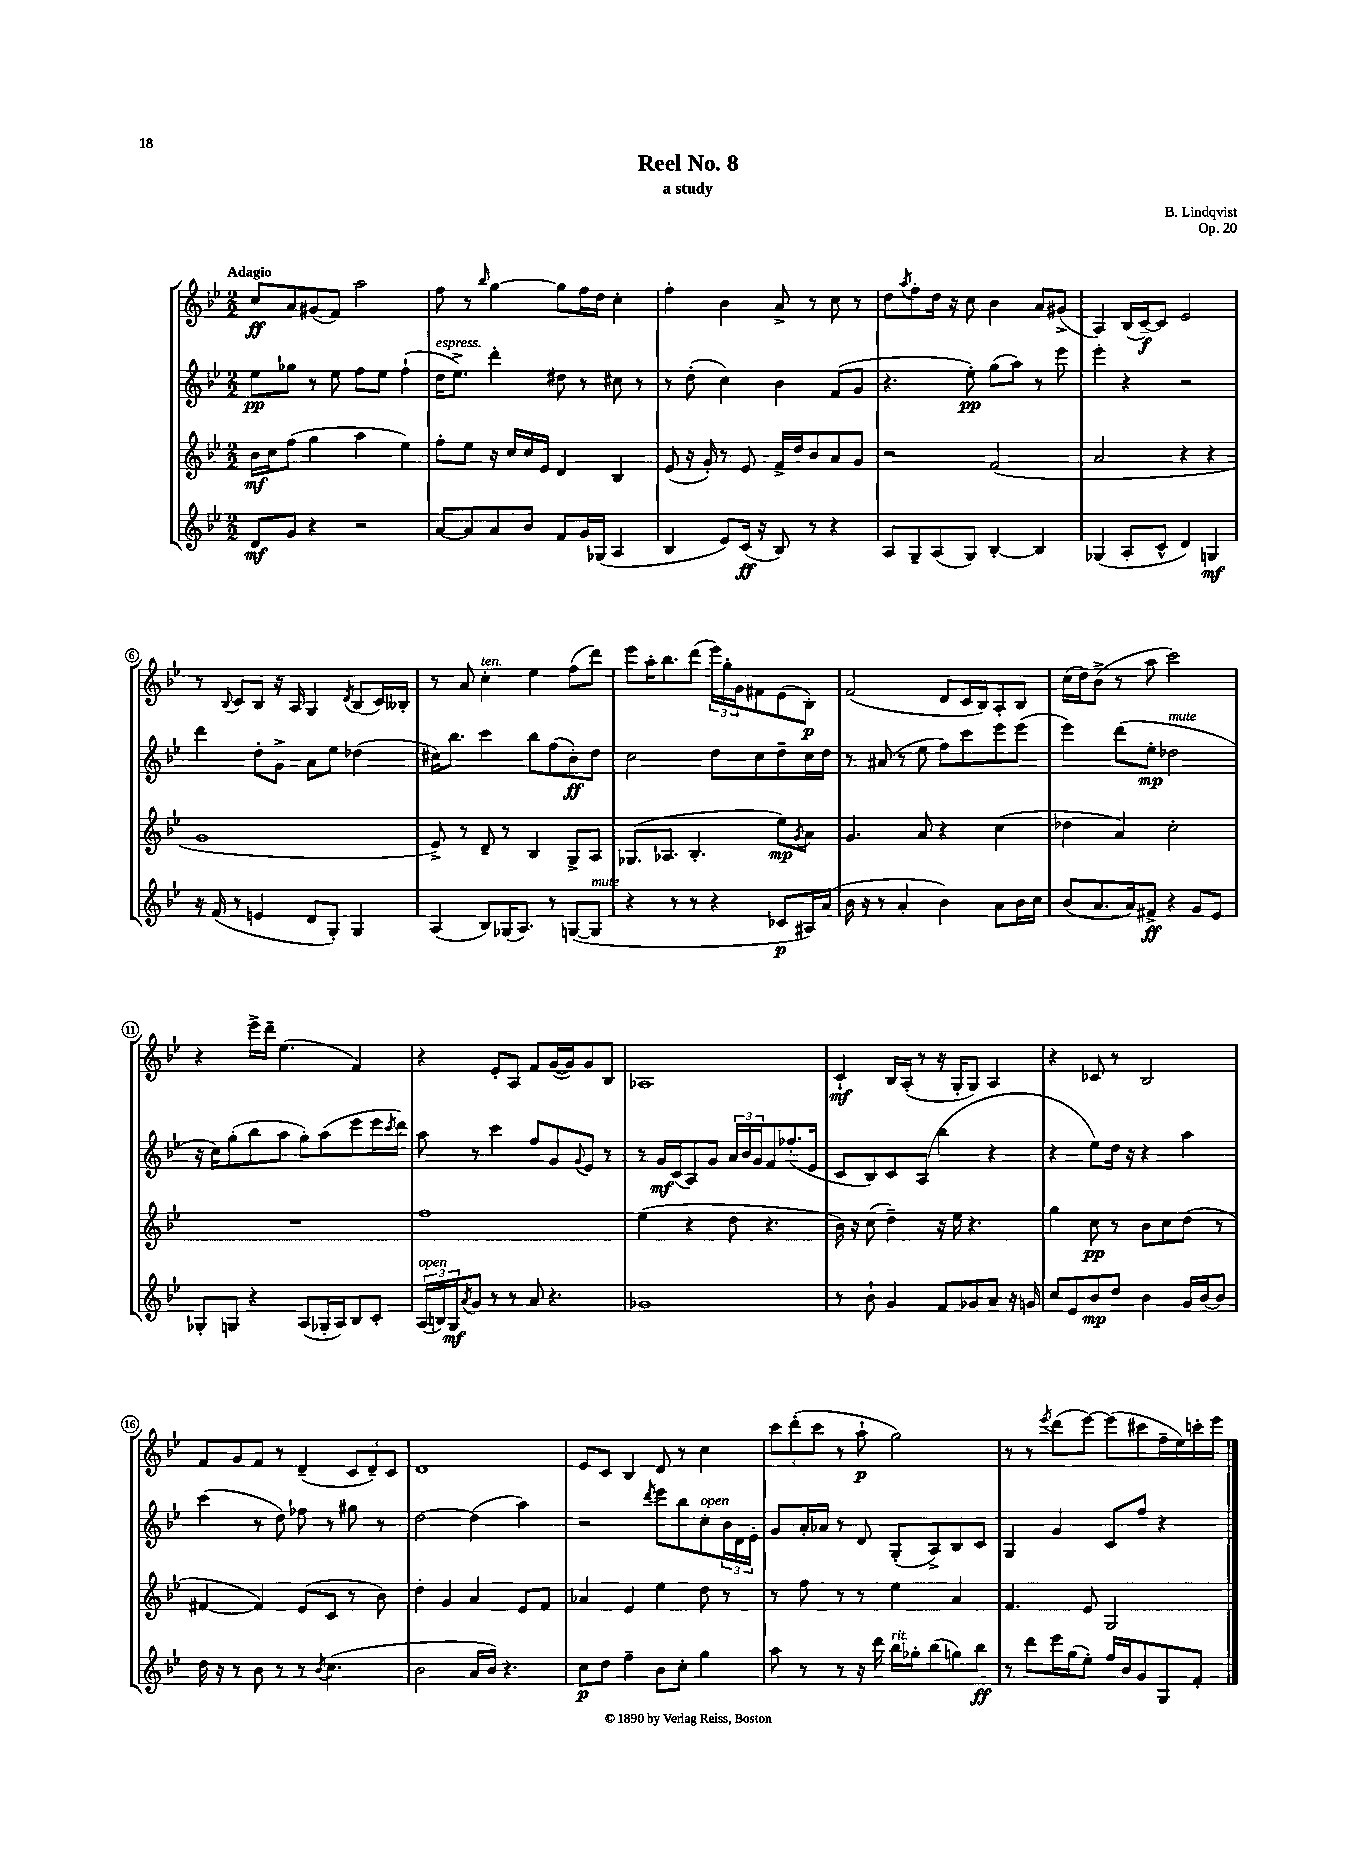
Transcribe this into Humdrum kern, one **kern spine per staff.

**kern	**dynam	**kern	**dynam	**kern	**dynam	**kern	**dynam
*part4	*part4	*part3	*part3	*part2	*part2	*part1	*part1
*staff4	*staff4	*staff3	*staff3	*staff2	*staff2	*staff1	*staff1
*clefG2	*	*clefG2	*	*clefG2	*	*clefG2	*
*k[b-e-]	*	*k[b-e-]	*	*k[b-e-]	*	*k[b-e-]	*
*M2/2	*	*M2/2	*	*M2/2	*	*M2/2	*
=1	=1	=1	=1	=1	=1	=1	=1
!	!	!	!	!	!	!LO:TX:a:B:t=Adagio	!
8d/L	mf	16b-\LL	mf	8ee-\L	pp	8cc/L	ff
.	.	16cc\J	.	.	.	.	.
8g/J	.	(8ff\J	.	8gg-X\J	.	8a/	.
4r	.	4gg\	.	8r	.	(8g#X/	.
.	.	.	.	8ee-\	.	8f/J)	.
2r	.	4aa\	.	8ff\L	.	2aa\	.
.	.	.	.	8ee-\J	.	.	.
.	.	4ee-\)	.	(4ff`\	.	.	.
=2	=2	=2	=2	=2	=2	=2	=2
!	!	!	!	!LO:TX:a:i:t=espress.	!	!	!
[8a/L	.	8ff'\L	.	16dd\KL	.	8ff\	.
.	.	.	.	8.ee-^\J)	.	.	.
8a/]	.	8ee-\J	.	.	.	8r	.
.	.	.	.	.	.	16qqbb-/	.
8a/	.	16r	.	4ddd'\	.	[4gg\	.
.	.	16cc/LL	.	.	.	.	.
8b-/J	.	16cc/	.	.	.	.	.
.	.	16e-/JJ	.	.	.	.	.
8f/L	.	4d/	.	8dd#X\	.	8gg\L]	.
16g/L	.	.	.	8r	.	16ff\L	.
(16G-X/JJ	.	.	.	.	.	16dd\JJ	.
4A/	.	4B-/	.	8cc#X\	.	4cc'\	.
.	.	.	.	8r	.	.	.
=3	=3	=3	=3	=3	=3	=3	=3
4B-/	.	(8e-/	.	8r	.	4ff'\	.
.	.	16r	.	(8dd'\	.	.	.
.	.	16g'/)	.	.	.	.	.
8e-/L)	.	8r	.	4cc\)	.	4b-\	.
(16c/Jk	ff	8e-/	.	.	.	.	.
16r	.	.	.	.	.	.	.
8B-/)	.	16f^/LL	.	4b-\	.	8a^/	.
.	.	16dd/J	.	.	.	.	.
8r	.	8b-/	.	.	.	8r	.
4r	.	8a/	.	(8f/L	.	8cc\	.
.	.	8g/J	.	8g/J	.	8r	.
=4	=4	=4	=4	=4	=4	=4	=4
8A/L	.	2r	.	4.r	.	8dd\L	.
.	.	.	.	.	.	8qaa/	.
8G~/	.	.	.	.	.	8ff'\	.
(8A/	.	.	.	.	.	16dd\Jk	.
.	.	.	.	.	.	16r	.
8G/J)	.	.	.	8ee-'\)	pp	8cc\	.
[4B-'/	.	(2f/	.	(8gg\L	.	4b-\	.
.	.	.	.	8aa\J)	.	.	.
4B-/]	.	.	.	8r	.	8a/L	.
.	.	.	.	8eee-\	.	(8g#X^/J	.
=5	=5	=5	=5	=5	=5	=5	=5
(4G-X/	.	2a/	.	4eee-'\	.	4A/)	.
8A'/L	.	.	.	4r	.	(16B-/LL	.
.	.	.	.	.	.	[16c~/J)	f
8c^^/J	.	.	.	.	.	8c/J]	.
4d/)	.	4r	.	2r	.	2e-/	.
4Gn/	mf	4r	.	.	.	.	.
!!LO:LB:g=z
=6	=6	=6	=6	=6	=6	=6	=6
16r	.	1g	.	4ddd\	.	8r	.
(16f/	.	.	.	.	.	.	.
.	.	.	.	.	.	8qqB-/	.
8r	.	.	.	.	.	8c/L	.
4en/	.	.	.	8dd'\L	.	8B-/J	.
.	.	.	.	8g^\J	.	16r	.
.	.	.	.	.	.	16A/	.
8d/L	.	.	.	8a\L	.	4G/	.
8G'/J)	.	.	.	8ee-\J	.	.	.
.	.	.	.	.	.	8qd/	.
4G/	.	.	.	(4dd-X\	.	(8B-/L	.
.	.	.	.	.	.	16c/L)	.
.	.	.	.	.	.	16B--X'/JJ	.
=7	=7	=7	=7	=7	=7	=7	=7
(4A/	.	8e-^/)	.	16cc#X\KL)	.	8r	.
.	.	.	.	8.bb-\J	.	.	.
.	.	8r	.	.	.	8a/	.
!	!	!	!	!	!	!LO:TX:a:i:t=ten.	!
8B-/L)	.	8d~/	.	4ccc\	.	4cc'\	.
(16G-X/K	.	8r	.	.	.	.	.
8.A/J)	.	.	.	.	.	.	.
.	.	4B-/	.	8bb-\L	.	4ee-\	.
8r	.	.	.	(8ff\	.	.	.
([8Gn/L	.	8G^/L	.	8b-'\)	ff	(8ff\L	.
!LO:TX:a:i:t=mute	!	!	!	!	!	!	!
8G/J]	.	8A/J	.	8dd\J	.	8ddd\J)	.
=8	=8	=8	=8	=8	=8	=8	=8
4r	.	(8.G-X/L	.	2cc\	.	8eee-\L	.
.	.	.	.	.	.	16aa'\K	.
.	.	8.A-X/J	.	.	.	8.bb-\	.
8r	.	.	.	.	.	.	.
8r	.	4.B-'/	.	.	.	(8ddd\J	.
4r	.	.	.	8dd\L	.	24eee-\LL)	.
.	.	.	.	.	.	24gg'\	.
.	.	.	.	.	.	24g\J	.
.	.	.	.	8cc\	.	8f#X\	.
8c-X/L	p	8ee-\L)	mp	8dd~\	.	(8e-\	.
.	.	8qg/	.	.	.	.	.
16A#X/L)	.	8a\J	.	16cc\L	.	8B-'\J)	p
(16a/JJ	.	.	.	16dd\JJ	.	.	.
=9	=9	=9	=9	=9	=9	=9	=9
16b-\	.	4.g/	.	8r	.	(2f/	.
16r	.	.	.	.	.	.	.
8r	.	.	.	(8a#X/	.	.	.
4a'/	.	.	.	8r	.	.	.
.	.	8a/	.	8ee-\	.	.	.
4b-\)	.	4r	.	8ff\L)	.	8d/L	.
.	.	.	.	8ccc\	.	16c/L	.
.	.	.	.	.	.	16B-/J)	.
8a\L	.	(4cc\	.	8eee-\	.	8A'/	.
16b-\L	.	.	.	(8eee-\J	.	8B-/J	.
16cc\JJ	.	.	.	.	.	.	.
=10	=10	=10	=10	=10	=10	=10	=10
(8b-/L	.	4dd-X\	.	4eee-\)	.	(16cc\LL	.
.	.	.	.	.	.	16dd\J)	.
8.a/	.	.	.	.	.	(8b-^\J	.
.	.	4a/)	.	(8ddd\L	.	8r	.
16a/k)	.	.	.	.	.	.	.
8f#X^/J	ff	.	.	8ee-'\J	mp	8aa\	.
!	!	!	!	!LO:TX:a:i:t=mute	!	!	!
4r	.	2cc'\	.	2dd-X\	.	2ccc\)	.
8g/L	.	.	.	.	.	.	.
8e-/J	.	.	.	.	.	.	.
!!LO:LB:g=z
=11	=11	=11	=11	=11	=11	=11	=11
8G-X'/L	.	1r	.	16r	.	4r	.
.	.	.	.	16cc\KL)	.	.	.
8Gn/J	.	.	.	(8gg'\	.	.	.
4r	.	.	.	8bb-\	.	16eee-^\LL	.
.	.	.	.	.	.	16ddd~\JJ	.
.	.	.	.	8aa\J	.	(4.ee-\	.
(8A/L	.	.	.	8gg'\L)	.	.	.
16G-X'/L	.	.	.	(8aa\	.	.	.
16A/J)	.	.	.	.	.	.	.
8B-/	.	.	.	8eee-\	.	4f/)	.
8c'/J	.	.	.	16eee-\L	.	.	.
.	.	.	.	8qccc/	.	.	.
.	.	.	.	16ddd\JJ)	.	.	.
=12	=12	=12	=12	=12	=12	=12	=12
!LO:TX:a:i:t=open	!	!	!	!	!	!	!
(24A/LL	.	1ff	.	8aa\	.	4r	.
24Bn/)	.	.	.	.	.	.	.
24G/J	mf	.	.	.	.	.	.
8qa/	.	.	.	.	.	.	.
8g/J	.	.	.	8r	.	.	.
8r	.	.	.	4ccc\	.	8e-'/L	.
8r	.	.	.	.	.	8A/J	.
8a/	.	.	.	8ff/L	.	8f/L	.
4.r	.	.	.	8g/	.	([16g/L	.
.	.	.	.	.	.	16g/J])	.
.	.	.	.	8qqg/	.	.	.
.	.	.	.	8e-/J	.	8g/	.
.	.	.	.	8r	.	8B-/J	.
=13	=13	=13	=13	=13	=13	=13	=13
1g-X	.	(4ee-\	.	8r	.	1A-X	.
.	.	.	.	16g/LL	mf	.	.
.	.	.	.	(16c/J	.	.	.
.	.	4r	.	8A/)	.	.	.
.	.	.	.	8g/J	.	.	.
.	.	8dd\	.	24a/LL	.	.	.
.	.	.	.	24b-/	.	.	.
.	.	.	.	24g/J	.	.	.
.	.	4.r	.	8f/	.	.	.
.	.	.	.	(8.ff-X'/	.	.	.
.	.	.	.	16e-/Jk	.	.	.
=14	=14	=14	=14	=14	=14	=14	=14
8r	.	16b-\)	.	8c/L	.	4c`/	mf
.	.	16r	.	.	.	.	.
8b-`\	.	(8cc\	.	8B-/)	.	.	.
4g/	.	4dd~\)	.	8c/	.	16B-/LL	.
.	.	.	.	.	.	(16A'/JJ	.
.	.	.	.	(8A/J	.	8r	.
8f/L	.	16r	.	4bb-\	.	16r	.
.	.	16ee-\	.	.	.	16G'/KL	.
8g-X/	.	4.r	.	.	.	8G/J)	.
8a/J	.	.	.	4r	.	4A/	.
16r	.	.	.	.	.	.	.
16gn/	.	.	.	.	.	.	.
=15	=15	=15	=15	=15	=15	=15	=15
8cc/L	.	4gg\	.	4r	.	4r	.
8e-/	.	.	.	.	.	.	.
8b-/	mp	8cc\	pp	8ee-\L)	.	8c-X/	.
8dd/J	.	8r	.	16dd\Jk	.	8r	.
.	.	.	.	16r	.	.	.
4b-\	.	8b-\L	.	4r	.	2B-/	.
.	.	8cc\	.	.	.	.	.
16g/LL	.	(8dd\J	.	4aa\	.	.	.
[16b-/J	.	.	.	.	.	.	.
8b-/J]	.	8r	.	.	.	.	.
!!LO:LB:g=z
=16	=16	=16	=16	=16	=16	=16	=16
16dd\	.	[4f#X/	.	(4ccc\	.	8f/L	.
16r	.	.	.	.	.	.	.
8r	.	.	.	.	.	8g/	.
8b-\	.	4f#/])	.	8r	.	8f/J	.
8r	.	.	.	8dd\)	.	8r	.
8r	.	(8e-/L	.	8ff-X\	.	(4d~/	.
8qb-/	.	.	.	.	.	.	.
(4.cc\	.	8c/J	.	8r	.	.	.
.	.	8r	.	8gg#X\	.	12c/L	.
.	.	.	.	.	.	12d~/)	.
.	.	8b-\)	.	8r	.	.	.
.	.	.	.	.	.	12c/J	.
=17	=17	=17	=17	=17	=17	=17	=17
2b-\	.	4dd'\	.	[2dd\	.	1d	.
.	.	4g/	.	.	.	.	.
16a/LL	.	4a/	.	(4dd\]	.	.	.
16b-/JJ)	.	.	.	.	.	.	.
4.r	.	.	.	.	.	.	.
.	.	8e-/L	.	4aa\)	.	.	.
.	.	8f/J	.	.	.	.	.
=18	=18	=18	=18	=18	=18	=18	=18
8cc\L	p	4a-X/	.	2r	.	8e-/L	.
8dd\J	.	.	.	.	.	8c/J	.
4ff~\	.	4e-/	.	.	.	4B-/	.
.	.	.	.	8qddd/	.	.	.
8b-\L	.	4ee-\	.	8eee-\L	.	8d/	.
8cc'\J	.	.	.	8bb-\	.	8r	.
!	!	!	!	!LO:TX:a:i:t=open	!	!	!
4gg\	.	8dd\	.	8cc'\	.	4cc\	.
.	.	8r	.	24b-\L	.	.	.
.	.	.	.	24d\	.	.	.
.	.	.	.	24e-'\JJ	.	.	.
=19	=19	=19	=19	=19	=19	=19	=19
8aa\	.	8r	.	8g/L	.	12ccc\L	.
.	.	.	.	.	.	(12ddd'\	.
8r	.	8ff\	.	16a'/L	.	.	.
.	.	.	.	.	.	12ccc\J	.
.	.	.	.	16a-X/JJ	.	.	.
8r	.	8r	.	8r	.	8r	.
16r	.	8r	.	8d/	.	8aa`\	p
16ddd\	.	.	.	.	.	.	.
!LO:TX:a:i:t=rit.	!	!	!	!	!	!	!
16bb-\LL	.	4ee-\	.	(8G'/L	.	2gg\)	.
16gg-X'\J	.	.	.	.	.	.	.
(8bb-\	.	.	.	8A^/)	.	.	.
8ggn\)	.	4a/	.	8B-/	.	.	.
8bb-\J	ff	.	.	8c/J	.	.	.
=20	=20	=20	=20	=20	=20	=20	=20
8r	.	4.f/	.	4G/	.	8r	.
8ddd\L	.	.	.	.	.	8r	.
.	.	.	.	.	.	8qeee-/	.
16eee-\L	.	.	.	4g/	.	(8ddd\L	.
(16gg\J	.	.	.	.	.	.	.
8ee-'\J)	.	8e-/	.	.	.	[8eee-\J)	.
16ff/LL	.	2G/	.	8c/L	.	(8eee-\L]	.
16b-/J	.	.	.	.	.	.	.
8g/	.	.	.	8ff/J	.	8ccc#X\	.
8G/	.	.	.	4r	.	16ff~\L	.
.	.	.	.	.	.	16ee-\)	.
8f'/J	.	.	.	.	.	16cccn'\	.
.	.	.	.	.	.	16eee-\JJ	.
==	==	==	==	==	==	==	==
*-	*-	*-	*-	*-	*-	*-	*-
